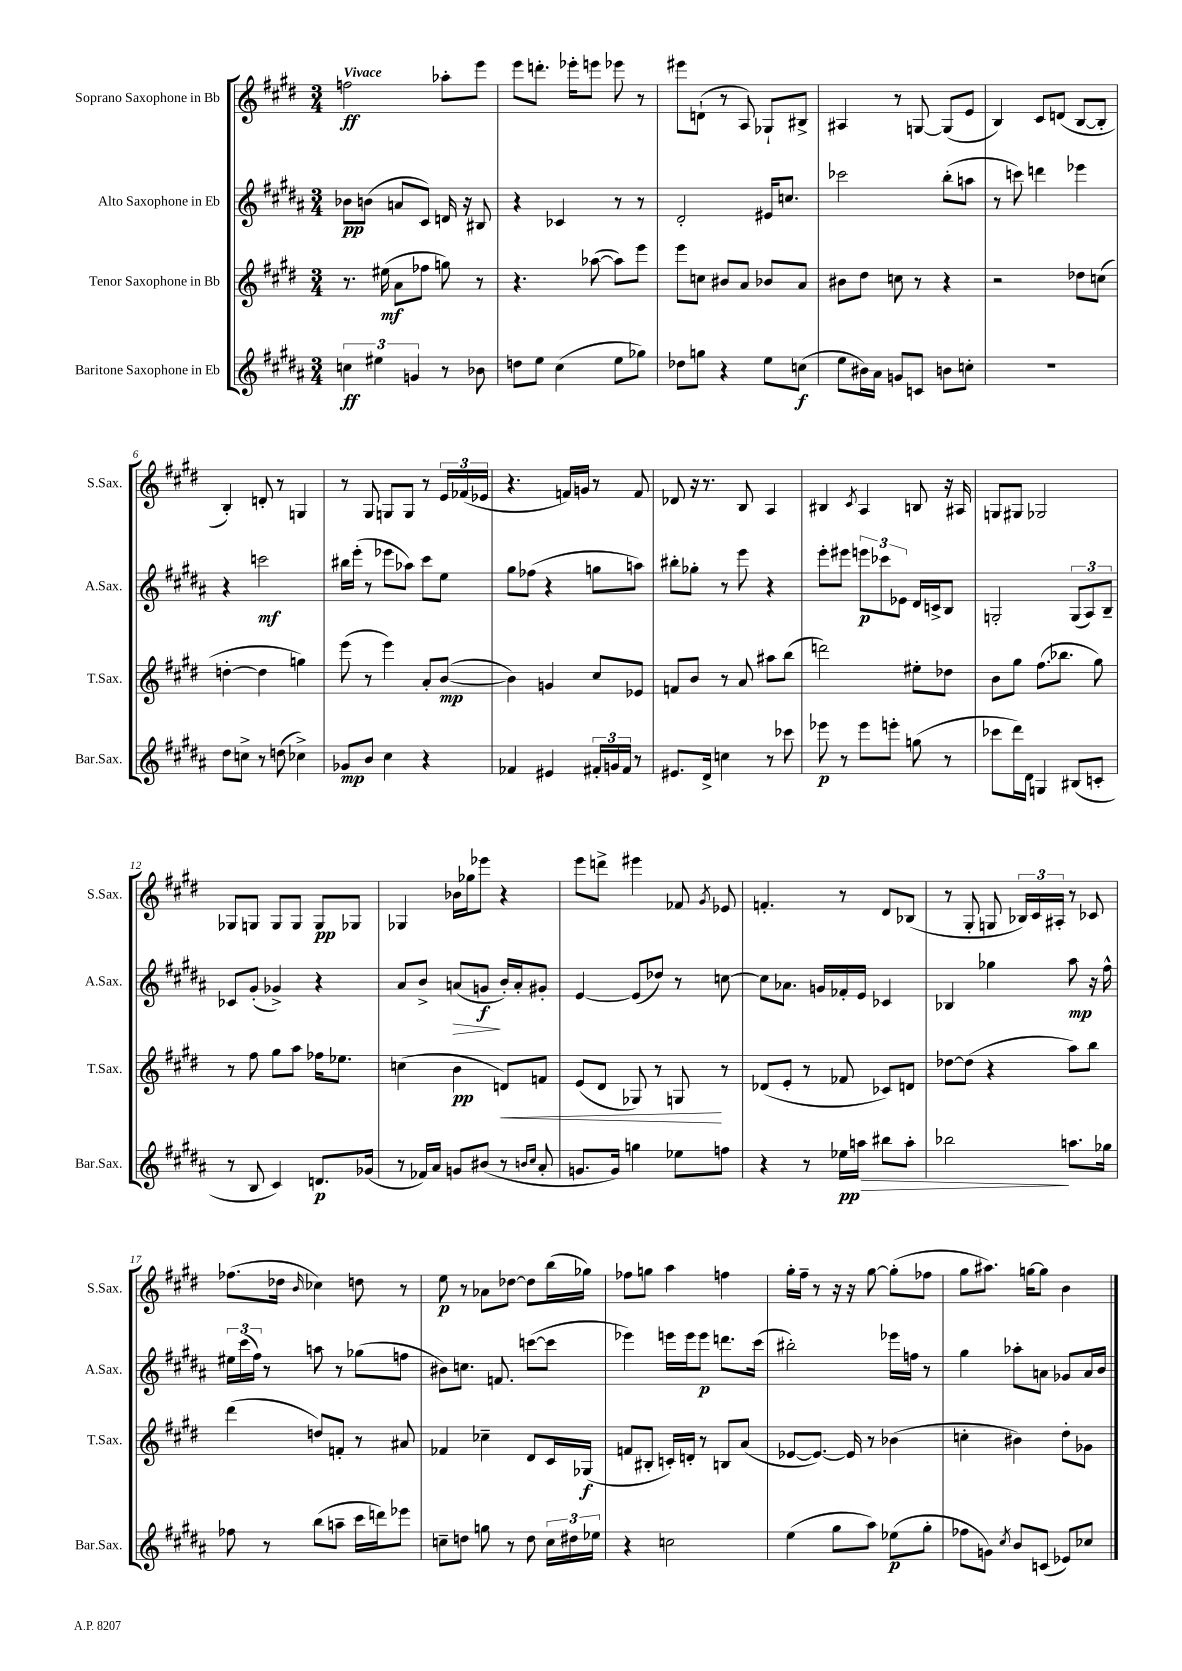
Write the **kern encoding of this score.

**kern	**dynam	**kern	**dynam	**kern	**dynam	**kern	**dynam
*part4	*part4	*part3	*part3	*part2	*part2	*part1	*part1
*staff4	*staff4	*staff3	*staff3	*staff2	*staff2	*staff1	*staff1
*I"Baritone Saxophone in Eb	*	*I"Tenor Saxophone in Bb	*	*I"Alto Saxophone in Eb	*	*I"Soprano Saxophone in Bb	*
*I'Bar.Sax.	*	*I'T.Sax.	*	*I'A.Sax.	*	*I'S.Sax.	*
*clefG2	*	*clefG2	*	*clefG2	*	*clefG2	*
*k[f#c#g#d#a#]	*	*k[f#c#g#d#]	*	*k[f#c#g#d#a#]	*	*k[f#c#g#d#]	*
*M3/4	*	*M3/4	*	*M3/4	*	*M3/4	*
=1	=1	=1	=1	=1	=1	=1	=1
!	!	!	!	!	!	!LO:TX:a:B:t=Vivace	!
6ccn\	ff	8.r	.	8b-X\L	pp	2ffn\	ff
.	.	.	.	(8bn\J	.	.	.
6ee#X\	.	.	.	.	.	.	.
.	.	(16ee#X\	mf	.	.	.	.
.	.	8a\L	.	8an/L	.	.	.
6gn/	.	.	.	.	.	.	.
.	.	8ff-X\J	.	8c#/J)	.	.	.
8r	.	8ggn\)	.	16dn/	.	8aa-X'\L	.
.	.	.	.	16r	.	.	.
8b-X\	.	8r	.	8B#X/	.	8eee\J	.
=2	=2	=2	=2	=2	=2	=2	=2
8ddn\L	.	4.r	.	4r	.	8eee\L	.
8ee\J	.	.	.	.	.	8.dddn'\J	.
(4cc#\	.	.	.	4c-X/	.	.	.
.	.	.	.	.	.	16eee-X'\KL	.
.	.	([8aa-X\	.	.	.	8eeen\J	.
8ee\L	.	8aa-\L])	.	8r	.	8eee-X\	.
8gg-X\J)	.	8eee\J	.	8r	.	8r	.
=3	=3	=3	=3	=3	=3	=3	=3
8dd-X\L	.	8eee\L	.	2d#'/	.	8eee#X\L	.
8ggn\J	.	8ccn\J	.	.	.	(8dn`\J	.
4r	.	8b#X/L	.	.	.	8r	.
.	.	8a/J	.	.	.	8A/)	.
8ee\L	.	8b-X/L	.	16e#X/KL	.	8G-X`/L	.
.	.	.	.	8.ccn/J	.	.	.
(8ccn\J	f	8a/J	.	.	.	8B#X^/J	.
=4	=4	=4	=4	=4	=4	=4	=4
8ee\L	.	8b#X\L	.	2ccc-X\	.	4A#X/	.
16b#X\L)	.	8dd#\J	.	.	.	.	.
16a#\JJ	.	.	.	.	.	.	.
8gn/L	.	8ccn\	.	.	.	8r	.
8cn/J	.	8r	.	.	.	[8Gn/	.
8bn\L	.	4r	.	(8bb'\L	.	(8G/L]	.
8ccn'\J	.	.	.	8aan\J	.	8e/J	.
=5	=5	=5	=5	=5	=5	=5	=5
2.r	.	2r	.	8r	.	4B/)	.
.	.	.	.	8cccn\)	.	.	.
.	.	.	.	4dddn\	.	8c#/L	.
.	.	.	.	.	.	(8dn/J	.
.	.	8dd-X\L	.	4eee-X\	.	[8B/L	.
.	.	(8ccn\J	.	.	.	8B'/J]	.
!!LO:LB:g=z
=6	=6	=6	=6	=6	=6	=6	=6
8dd#\L	.	[4ddn'\	.	4r	.	4B'/)	.
8ccn^\J	.	.	.	.	.	.	.
8r	.	4dd\]	.	2cccn\	mf	8dn'/	.
(8ddn\	.	.	.	.	.	8r	.
4cc-X^\)	.	4ggn\)	.	.	.	4Gn/	.
=7	=7	=7	=7	=7	=7	=7	=7
8g-X/L	mp	(8eee\	.	16bb#X\LL	.	8r	.
.	.	.	.	(16eee'\JJ	.	.	.
8b/J	.	8r	.	8r	.	8G#/	.
4cc#\	.	4eee\)	.	8eee-X\L	.	8Gn/L	.
.	.	.	.	8aa-X\J)	.	8G/J	.
4r	.	8a'/L	.	8ccc#\L	.	8r	.
.	.	([8b/J	mp	8ee\J	.	24e/LL	.
.	.	.	.	.	.	(24f-X/	.
.	.	.	.	.	.	24e-X/JJ	.
=8	=8	=8	=8	=8	=8	=8	=8
4f-X/	.	4b\])	.	8gg#\L	.	4.r	.
.	.	.	.	(8ff-X\J	.	.	.
4e#X/	.	4gn/	.	4r	.	.	.
.	.	.	.	.	.	16fn/LL)	.
.	.	.	.	.	.	16gn/JJ	.
24f#X'/LL	.	8cc#/L	.	8ggn\L	.	8r	.
24gn/	.	.	.	.	.	.	.
24f#/JJ	.	.	.	.	.	.	.
8r	.	8e-X/J	.	8aan\J)	.	8f/	.
=9	=9	=9	=9	=9	=9	=9	=9
8.e#X/L	.	8fn/L	.	8bb#X'\L	.	8d-X/	.
.	.	8b/J	.	8gg-X'\J	.	16r	.
16d#^/Jk	.	.	.	.	.	8.r	.
4ccn\	.	8r	.	8r	.	.	.
.	.	8a/	.	8eee\	.	8B/	.
8r	.	8aa#X\L	.	4r	.	4A/	.
8ccc-X\	.	(8bb\J	.	.	.	.	.
=10	=10	=10	=10	=10	=10	=10	=10
8eee-X\	p	2dddn\)	.	8eee'\L	.	4B#X/	.
8r	.	.	.	8eee#X\J	.	.	.
.	.	.	.	.	.	8qc#/	.
8eee-\L	.	.	.	12eeen\L	p	4A/	.
.	.	.	.	12ccc-X\	.	.	.
8eeen'\J	.	.	.	.	.	.	.
.	.	.	.	12e-X\J	.	.	.
(8ggn\	.	8ee#X'\L	.	16d#/LL	.	8Bn/	.
.	.	.	.	16cn^/J	.	.	.
8r	.	8dd-X\J	.	8B/J	.	16r	.
.	.	.	.	.	.	16A#X/	.
=11	=11	=11	=11	=11	=11	=11	=11
8ccc-X\L	.	8b\L	.	2Gn'/	.	8Gn/L	.
16ddd#\L)	.	8gg#\J	.	.	.	8G#X/J	.
16d#\JJ	.	.	.	.	.	.	.
4Gn/	.	(8.ff#\L	.	.	.	2G-X/	.
.	.	8.bb-X\J	.	.	.	.	.
(8B#X/L	.	.	.	(12G/L	.	.	.
.	.	.	.	12A#/)	.	.	.
8cn'/J	.	8gg#\)	.	.	.	.	.
.	.	.	.	12B~/J	.	.	.
!!LO:LB:g=z
=12	=12	=12	=12	=12	=12	=12	=12
8r	.	8r	.	8c-X/L	.	8G-X/L	.
8B/	.	8ff#\	.	(8g#'/J	.	8Gn/J	.
4c#/)	.	8gg#\L	.	4g-X^/)	.	8G/L	.
.	.	8aa\J	.	.	.	8G/J	.
8.dn/L	p	16ff-X\KL	.	4r	.	8G/L	pp
.	.	8.ee-X\J	.	.	.	.	.
.	.	.	.	.	.	8G-X/J	.
(16g-X/Jk	.	.	.	.	.	.	.
=13	=13	=13	=13	=13	=13	=13	=13
8r	.	(4ccn\	.	8a#/L	.	4G-X/	.
16f-X/LL)	.	.	.	8b^/J	.	.	.
16a#/JJ	.	.	.	.	.	.	.
!	!	!	!	!	!LO:HP:b	!	!
8gn/L	.	4b\	pp	(8an/L	>	16b-X\LL	.
.	.	.	.	.	.	16gg-X\J	.
(8b#X/J	.	.	.	8gn/J	f	8eee-X\J	.
!	!	!	!LO:HP:b	!	!	!	!
8r	.	8dn/L)	<	16b'/LL)	]	4r	.
.	.	.	.	16a'/J	.	.	.
16qqbn/LL	.	.	.	.	.	.	.
16qqcc#/JJ	.	.	.	.	.	.	.
8a#'/	.	8fn/J	.	8g#X'/J	.	.	.
=14	=14	=14	=14	=14	=14	=14	=14
8.gn/L	.	(8e/L	.	[4e/	.	8eee\L	.
.	.	8d#/J	.	.	.	8dddn^\J	.
16g/Jk)	.	.	.	.	.	.	.
4ggn\	.	8G-X/)	.	(8e/L]	.	4eee#X\	.
.	.	8r	.	8dd-X/J)	.	.	.
8ee-X\L	.	8Gn/	.	8r	.	8f-X/	.
.	.	.	.	.	.	8qg#/	.
8ffn\J	.	8r	[	[8ccn\	.	8e-X/	.
=15	=15	=15	=15	=15	=15	=15	=15
4r	.	(8d-X/L	.	8cc\L]	.	4.fn'/	.
.	.	8e'/J	.	8.a-X\J	.	.	.
8r	.	8r	.	.	.	.	.
.	.	.	.	16gn/LL	.	.	.
!	!LO:HP:b	!	!	!	!	!	!
16ee-X\LL	> pp	8f-X/	.	16f-X'/	.	8r	.
16aan\JJ	.	.	.	16e/JJ	.	.	.
8bb#X\L	.	8c-X/L)	.	4c-X/	.	8d#/L	.
8aa'\J	.	8dn/J	.	.	.	(8B-X/J	.
=16	=16	=16	=16	=16	=16	=16	=16
2bb-X\	.	[8dd-X\L	.	4B-X/	.	8r	.
.	.	(8dd-\J]	.	.	.	8G#'/	.
.	.	4r	.	4gg-X\	.	8Gn/	.
.	.	.	.	.	.	24B-X/LL)	.
.	.	.	.	.	.	24c#/	.
.	.	.	.	.	.	24A#X'/JJ	.
8.aan\L	]	8aa\L)	.	8aa#\	mp	8r	.
.	.	8bb\J	.	16r	.	8c-X/	.
16gg-X\Jk	.	.	.	16ff#^^\	.	.	.
!!LO:LB:g=z
=17	=17	=17	=17	=17	=17	=17	=17
8ff-X\	.	(4ddd#\	.	24ee#X\LL	.	(8.ff-X\L	.
.	.	.	.	(24ccc#\	.	.	.
.	.	.	.	24ff#\JJ)	.	.	.
8r	.	.	.	8r	.	.	.
.	.	.	.	.	.	16dd-X\Jk	.
.	.	.	.	.	.	16qqb/	.
(8bb\L	.	8ddn/L)	.	8aan\	.	4cc-X\)	.
8aan~\J	.	8fn'/J	.	8r	.	.	.
16ccc#\LL	.	8r	.	(8gg-X\L	.	8ddn\	.
16dddn\J)	.	.	.	.	.	.	.
8eee-X\J	.	8a#X/	.	8ffn\J	.	8r	.
=18	=18	=18	=18	=18	=18	=18	=18
8ccn~\L	.	4f-X/	.	8b#X\L)	.	8ee\	p
8ddn\J	.	.	.	8.ccn\J	.	8r	.
8ggn\	.	4cc-X~\	.	.	.	8a-X\L	.
.	.	.	.	8.fn/	.	.	.
8r	.	.	.	.	.	[8dd-X\J	.
8dd\	.	8d#/L	.	([8cccn\L	.	8dd-\L]	.
24cc\LL	.	16c#/L	.	8ccc\J]	.	(16bb\L	.
24dd#X\	.	.	.	.	.	.	.
.	.	(16G-X/JJ	f	.	.	16gg-X\JJ)	.
24ee-X\JJ	.	.	.	.	.	.	.
=19	=19	=19	=19	=19	=19	=19	=19
4r	.	8fn/L	.	4eee-X\)	.	8ff-X\L	.
.	.	8B#X'/J	.	.	.	8ggn\J	.
2ccn\	.	16cn'/LL)	.	16eeen\LL	.	4aa\	.
.	.	16dn'/JJ	.	16eee\J	.	.	.
.	.	8r	.	8eee\J	p	.	.
.	.	8Bn/L	.	8.dddn\L	.	4ffn\	.
.	.	(8a/J	.	.	.	.	.
.	.	.	.	(16ccc#\Jk	.	.	.
=20	=20	=20	=20	=20	=20	=20	=20
(4ee\	.	[8e-X/L	.	2bb#X'\)	.	16gg#'\LL	.
.	.	.	.	.	.	16ff#~\JJ	.
.	.	8.e-/J_)	.	.	.	8r	.
8gg#\L	.	.	.	.	.	16r	.
.	.	16e-/]	.	.	.	16r	.
8aa#\J)	.	8r	.	.	.	[8gg#\	.
(8ee-X\L	p	(4b-X\	.	16eee-X\LL	.	(8gg#'\L]	.
.	.	.	.	16ffn\JJ	.	.	.
8gg#'\J	.	.	.	8r	.	8ff-X\J	.
=21	=21	=21	=21	=21	=21	=21	=21
8ff-X\L	.	4ccn'\	.	4gg#\	.	8gg#\L	.
8gn\J)	.	.	.	.	.	8.aa#X\J)	.
8qcc#/	.	.	.	.	.	.	.
8b/L	.	4b#X\)	.	8aa-X'\L	.	.	.
.	.	.	.	.	.	[16ggn\KL	.
(8cn/J	.	.	.	8an\J	.	8gg\J]	.
8e-X/L)	.	8dd#'\L	.	8g-X/L	.	4b\	.
8cc-X/J	.	8g-X\J	.	16a/L	.	.	.
.	.	.	.	16b/JJ	.	.	.
==	==	==	==	==	==	==	==
*-	*-	*-	*-	*-	*-	*-	*-
